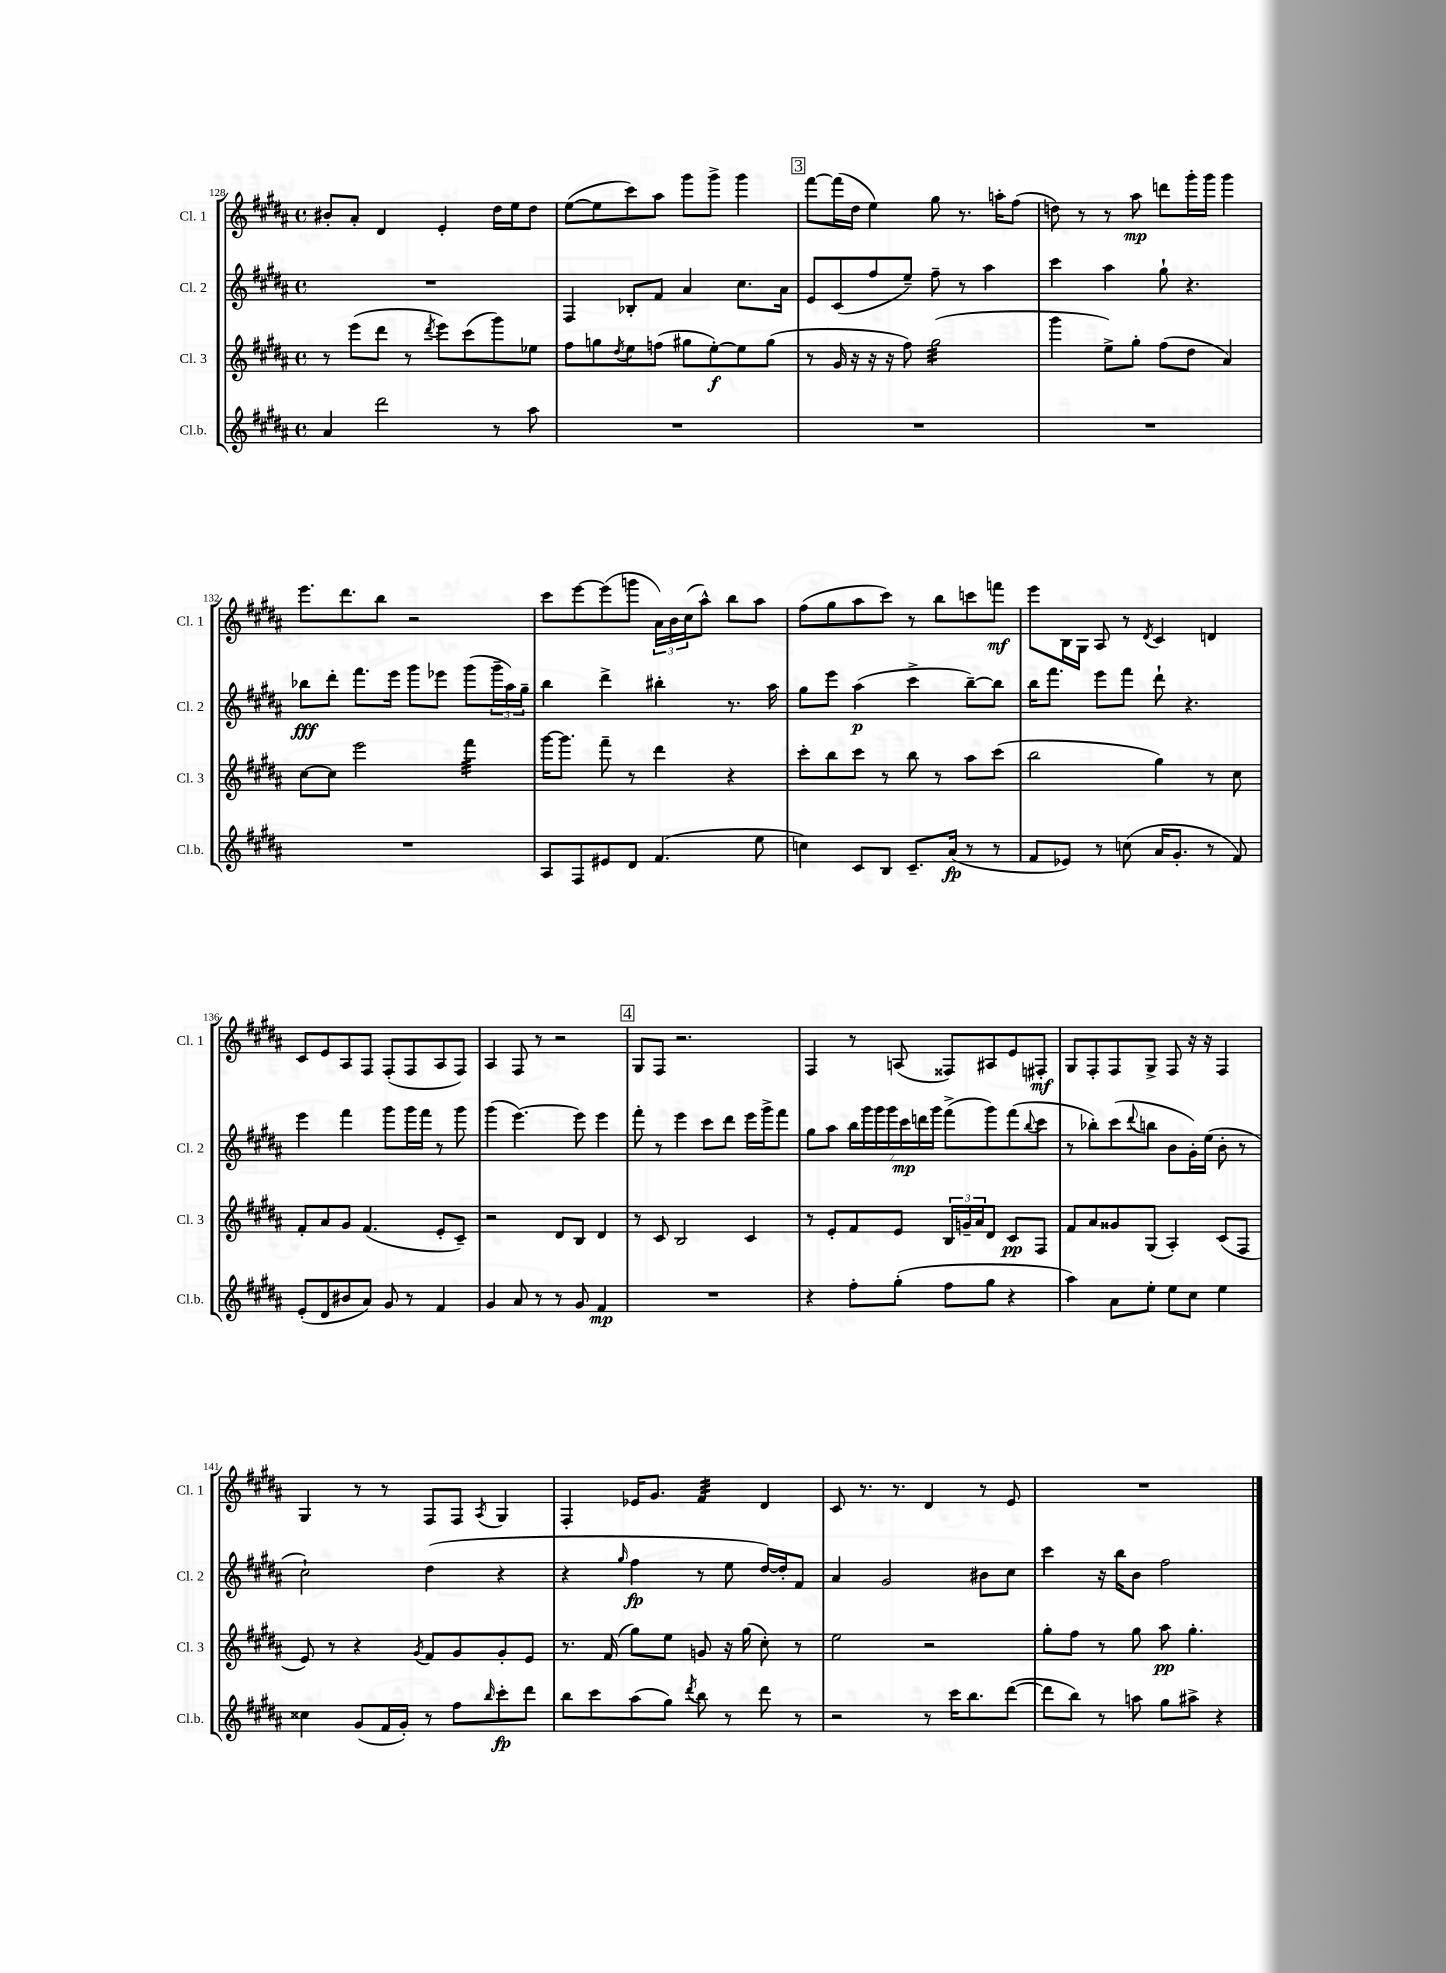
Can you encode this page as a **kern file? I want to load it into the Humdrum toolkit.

**kern	**kern	**kern	**kern
*staff4	*staff3	*staff2	*staff1
*clefG2	*clefG2	*clefG2	*clefG2
*k[f#c#g#d#a#]	*k[f#c#g#d#a#]	*k[f#c#g#d#a#]	*k[f#c#g#d#a#]
*M4/4	*M4/4	*M4/4	*M4/4
*met(c)	*met(c)	*met(c)	*met(c)
4a#	8r	1r	8b#'
.	(8eee	.	8a#'
2ddd#	8ddd#	.	4d#
.	8r	.	.
.	8qddd#	.	.
.	8eee)	.	4e'
.	(8ccc#	.	.
8r	8ggg#)	.	16dd#
.	.	.	16ee
8aa#	8ee-	.	8dd#
=	=	=	=
1r	8ff#	4F#	([8ee
.	8gg	.	8ee]
.	8qdd#	.	.
.	8ee	8B-'	8ccc#)
.	(8ff	8f#	8aa#
.	8gg#	4a#	8ggg#
.	[8ee')	.	8ggg#^
.	8ee]	8.cc#	4ggg#
.	(8gg#	.	.
.	.	16a#	.
=	=	=	=
1r	8r	8e	[8fff#
.	16g#	(8c#	(16fff#]
.	16r	.	16dd#
.	16r	8ff#	4ee)
.	16r	.	.
.	8ff#)	8ee~)	.
.	(2gg#	8ff#~	8gg#
.	.	8r	8.r
.	.	4aa#	.
.	.	.	16aa'
.	.	.	(8ff#
=	=	=	=
1r	4ggg#	4ccc#	8dd)
.	.	.	8r
.	8ee^)	4aa#	8r
.	8gg#'	.	8aa#
.	(8ff#	8gg#`	8ddd
.	8dd#	4.r	16ggg#'
.	.	.	16ggg#
.	4a#)	.	4ggg#
=	=	=	=
1r	[8cc#	8bb-	8.eee
.	8cc#]	8ddd#'	.
.	.	.	8.ddd#
.	2eee	8.fff#	.
.	.	.	8bb
.	.	16eee	.
.	.	8ggg#	2r
.	.	8eee-	.
.	4fff#	(8ggg#	.
.	.	24ggg#~	.
.	.	24aa#)	.
.	.	24gg#~	.
=	=	=	=
8A#	[16ggg#	4bb	8ccc#
.	8.ggg#]	.	.
8F#	.	.	[8eee
8e#	8fff#~	4ddd#^	(8eee]
8d#	8r	.	8ggg
(4.f#	4ddd#	4bb#'	24a#)
.	.	.	24b
.	.	.	(24cc#
.	.	.	8aa#^^)
.	4r	8.r	8bb
8ee	.	.	8aa#
.	.	16aa#	.
=	=	=	=
4cc)	8ccc#'	8gg#	(8ff#
.	8bb	8eee	8gg#
8c#	8ccc#	(4aa#	8aa#
8B	8r	.	8ccc#)
8.c#~	8bb	4ccc#^	8r
.	8r	.	8bb
(16a#	.	.	.
8r	8aa#	[8bb~)	8ccc
8r	(8ccc#	8bb]	8fff
=	=	=	=
8f#	2bb	16bb	8eee
.	.	8.fff#	.
8e-)	.	.	16B
.	.	.	16G#
8r	.	8eee	8A#
(8cc	.	8fff#	8r
.	.	.	8qd#
16a#	4gg#)	8ddd#`	4c#
8.g#'	.	.	.
.	.	4.r	.
8r	8r	.	4d
8f#)	8cc#	.	.
=	=	=	=
(8e'	8f#'	4eee	8c#
8d#	8a#	.	8e
8b#	8g#	4fff#	8A#
8a#)	(4.f#	.	8F#
8g#	.	8ggg#	(8F#'
8r	.	16ggg#	8F#
.	.	16fff#	.
4f#	8e'	8r	8A#
.	8c#~)	8ggg#	8F#)
=	=	=	=
4g#	2r	(4ggg#	4A#
8a#	.	[4.eee)	8F#
8r	.	.	8r
8r	8d#	.	2r
8g#	8B	8eee]	.
4f#	4d#	4eee	.
=	=	=	=
1r	8r	8fff#'	8G#
.	8c#	8r	8F#
.	2B	4eee	2.r
.	.	8ccc#	.
.	.	8ddd#	.
.	4c#	16eee	.
.	.	16ggg#^	.
.	.	8fff#	.
=	=	=	=
4r	8r	8gg#	4F#
.	8e'	8aa#	.
8ff#'	8f#	28bb	8r
.	.	28ggg#	.
.	.	28ggg#	.
.	.	28ggg#	.
(8gg#'	8e	.	(8A
.	.	28ccc#	.
.	.	28ddd	.
.	.	28ggg#	.
8ff#	24B	(8fff#^	8F##)
.	24g~	.	.
.	24a#	.	.
8gg#	8d#	8ggg#)	8A#
4r	8c#	(8fff#	8e
.	.	8qqbb	.
.	8F#	8ccc#	8F#'
=	=	=	=
4aa#)	8f#	8r	8G#
.	8a#	8bb-')	8F#'
8a#	8g##	(8ccc#	8F#
.	.	8qqddd#	.
8ee'	(8G#	8bb	8G#^
8ee	4A#')	8b	8F#
8cc#	.	16g#')	16r
.	.	(16ee	16r
4ee	(8c#	8b'	4F#
.	8F#	8r	.
=	=	=	=
4cc##	8e)	2cc#`)	4G#
.	8r	.	.
(8g#	4r	.	8r
16f#	.	.	8r
16g#')	.	.	.
.	8qg#	.	.
8r	8f#	(4dd#	8F#
8ff#	8g#	.	8F#
16qqbb	.	.	8qA#
8ccc#'	8g#'	4r	4G#
8ddd#	8e	.	.
=	=	=	=
8bb	8.r	4r	4F#'
8ccc#	.	.	.
.	(16f#	.	.
.	.	16qqgg#	.
(8aa#	8gg#)	4ff#	16e-
.	.	.	8.g#
8gg#)	8ee	.	.
8qddd#	.	.	.
8bb	8g	8r	4f#
8r	16r	8ee	.
.	(16gg#	.	.
8ddd#	8cc#')	[16dd#)	4d#
.	.	16dd#']	.
8r	8r	8f#	.
=	=	=	=
2r	2ee	4a#	8c#
.	.	.	8.r
.	.	2g#	.
.	.	.	8.r
8r	2r	.	4d#
16ccc#	.	.	.
8.bb	.	.	.
.	.	8b#	8r
([8ddd#	.	8cc#	8e
=	=	=	=
8ddd#]	8gg#'	4ccc#	1r
8bb)	8ff#	.	.
8r	8r	16r	.
.	.	16bb	.
8aa	8gg#	8b	.
8gg#	8aa#	2ff#	.
8aa#^	4.gg#'	.	.
4r	.	.	.
==	==	==	==
*-	*-	*-	*-
